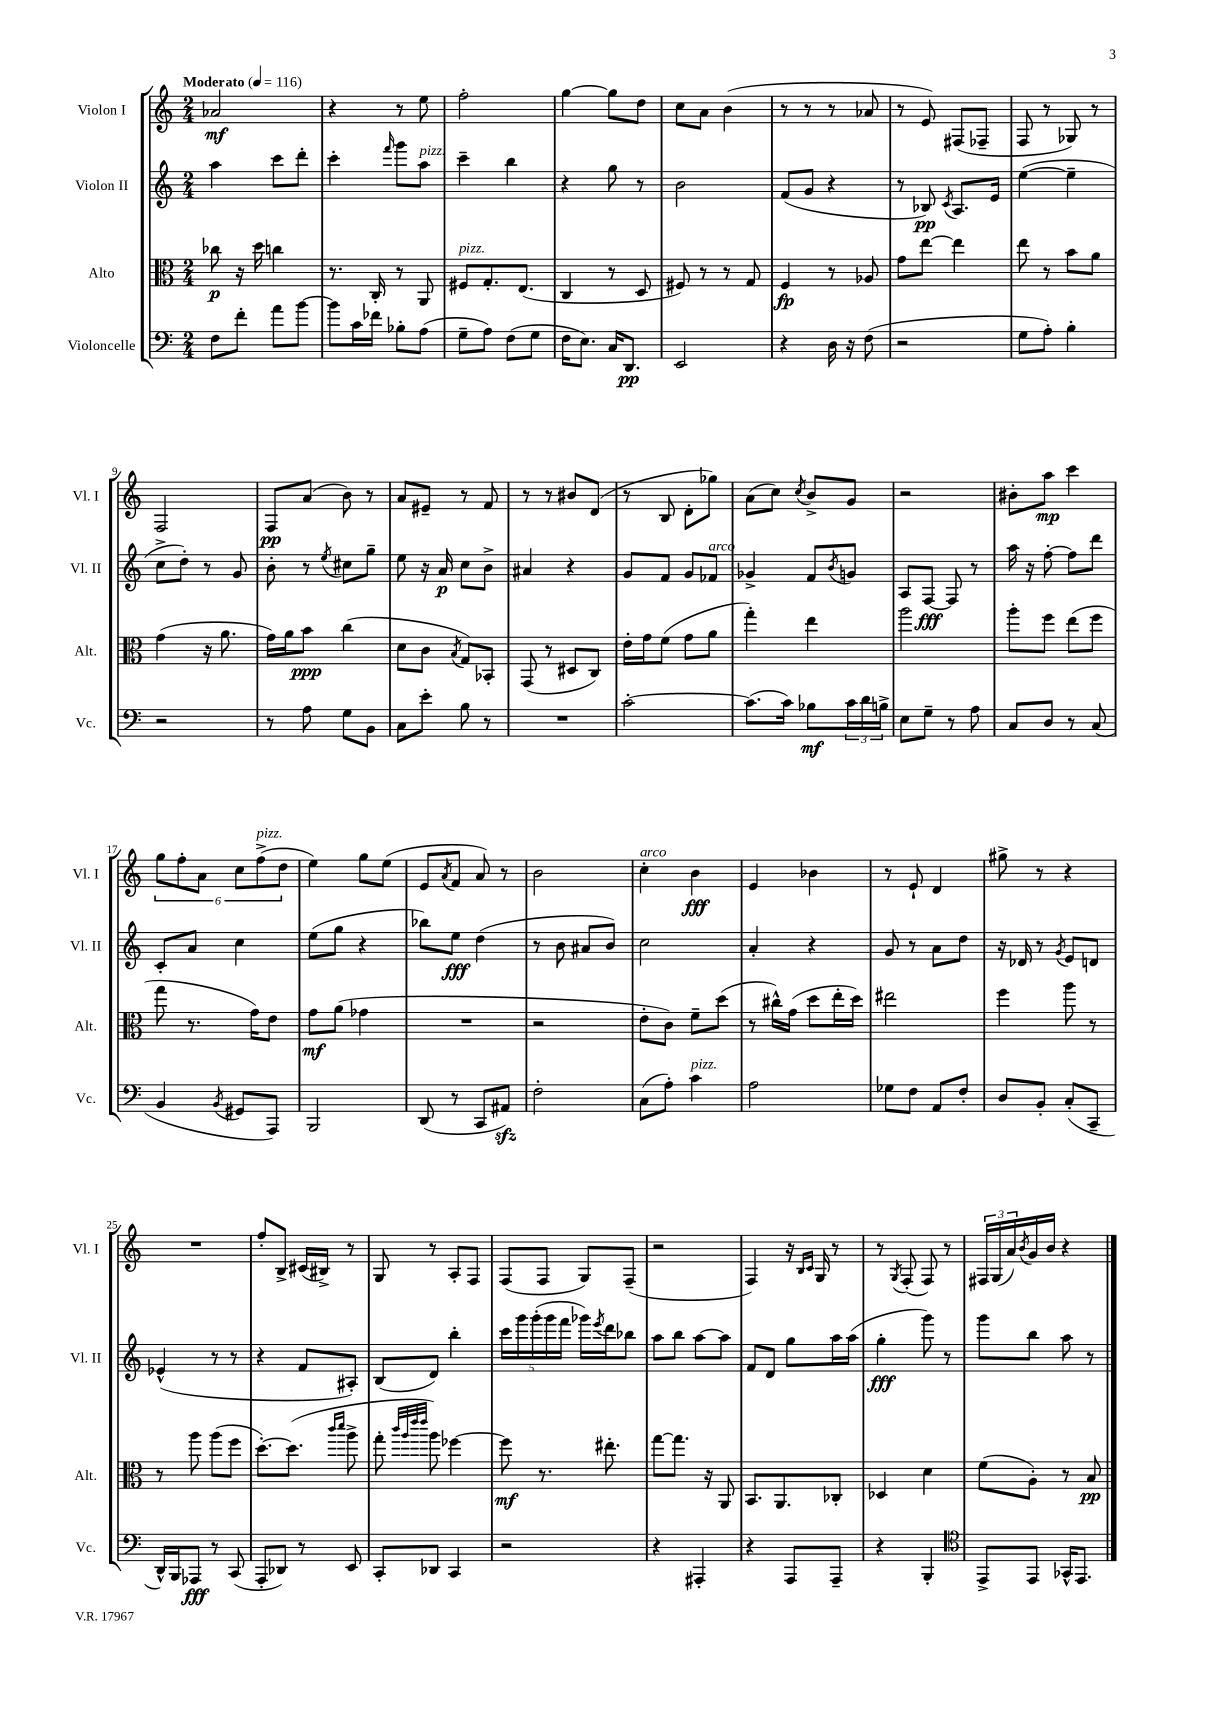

**kern	**dynam	**kern	**dynam	**kern	**dynam	**kern	**dynam
*part4	*part4	*part3	*part3	*part2	*part2	*part1	*part1
*staff4	*staff4	*staff3	*staff3	*staff2	*staff2	*staff1	*staff1
*I"Violoncelle	*	*I"Alto	*	*I"Violon II	*	*I"Violon I	*
*I'Vc.	*	*I'Alt.	*	*I'Vl. II	*	*I'Vl. I	*
*clefF4	*	*clefC3	*	*clefG2	*	*clefG2	*
*k[]	*	*k[]	*	*k[]	*	*k[]	*
*M2/4	*	*M2/4	*	*M2/4	*	*M2/4	*
*MM116	*	*MM116	*	*MM116	*	*MM116	*
=1	=1	=1	=1	=1	=1	=1	=1
!	!	!	!	!	!	!LO:TX:a:B:t=Moderato	!
8F\L	.	8cc-X\	p	4aa\	.	2a-X/	mf
8f'\J	.	16r	.	.	.	.	.
.	.	16dd\	.	.	.	.	.
8a\L	.	4ccn\	.	8ccc\L	.	.	.
[8b\J	.	.	.	8ddd'\J	.	.	.
=2	=2	=2	=2	=2	=2	=2	=2
8b\L]	.	8.r	.	4ccc'\	.	4r	.
16c\L	.	.	.	.	.	.	.
16f-X\JJ	.	16C'/	.	.	.	.	.
.	.	.	.	16qqfff/	.	.	.
8B-X'\L	.	8r	.	8ggg\L	.	8r	.
!	!	!	!	!LO:TX:a:i:t=pizz.	!	!	!
(8A\J	.	8AA/	.	8aa\J	.	8ee\	.
=3	=3	=3	=3	=3	=3	=3	=3
!	!	!LO:TX:a:i:t=pizz.	!	!	!	!	!
8G~\L	.	8F#X/L	.	4ccc~\	.	2ff'\	.
8A\J)	.	8.G'/	.	.	.	.	.
(8F\L	.	.	.	4bb\	.	.	.
.	.	(8.E/J	.	.	.	.	.
8G\J	.	.	.	.	.	.	.
=4	=4	=4	=4	=4	=4	=4	=4
16F\KL	.	4C/	.	4r	.	[4gg\	.
8.E\J)	.	.	.	.	.	.	.
16C/KL	.	8r	.	8gg\	.	8gg\L]	.
8.DD/J	pp	.	.	.	.	.	.
.	.	8D/	.	8r	.	8dd\J	.
=5	=5	=5	=5	=5	=5	=5	=5
2EE/	.	8F#X/)	.	2b\	.	8cc\L	.
.	.	8r	.	.	.	8a\J	.
.	.	8r	.	.	.	(4b\	.
.	.	8G/	.	.	.	.	.
=6	=6	=6	=6	=6	=6	=6	=6
4r	.	4F/	fp	(8f/L	.	8r	.
.	.	.	.	8g/J	.	8r	.
16D\	.	8r	.	4r	.	8r	.
16r	.	.	.	.	.	.	.
(8F\	.	8A-X/	.	.	.	8a-X/	.
=7	=7	=7	=7	=7	=7	=7	=7
2r	.	8g\L	.	8r	.	8r	.
.	.	[8ee\J	.	8B-X/)	pp	8e/)	.
.	.	.	.	8qc/	.	.	.
.	.	4ee\]	.	8.A/L	.	(8F#X/L	.
.	.	.	.	.	.	8F-X~/J	.
.	.	.	.	16e/Jk	.	.	.
=8	=8	=8	=8	=8	=8	=8	=8
8G\L	.	8ee\	.	([4ee\	.	8F/	.
8A'\J)	.	8r	.	.	.	8r	.
4B'\	.	8b\L	.	4ee~\]	.	8G-X/)	.
.	.	8a\J	.	.	.	8r	.
!!LO:LB:g=z
=9	=9	=9	=9	=9	=9	=9	=9
2r	.	(4g\	.	8cc^\L	.	2F/	.
.	.	.	.	8dd'\J)	.	.	.
.	.	16r	.	8r	.	.	.
.	.	8.a\	.	.	.	.	.
.	.	.	.	8g/	.	.	.
=10	=10	=10	=10	=10	=10	=10	=10
8r	.	16g\LL)	.	8b'\	.	8F/L	pp
.	.	16a\J	.	.	.	.	.
8A\	.	8b\J	ppp	8r	.	(8a/J	.
.	.	.	.	8qee/	.	.	.
8G\L	.	(4cc\	.	8cc#X\L	.	8b\)	.
8BB\J	.	.	.	8gg~\J	.	8r	.
=11	=11	=11	=11	=11	=11	=11	=11
8C\L	.	8d\L	.	8ee\	.	8a/L	.
8e'\J	.	8c\J	.	16r	.	8e#X~/J	.
.	.	.	.	16a/	p	.	.
.	.	8qB/	.	.	.	.	.
8B\	.	8G/L)	.	8cc\L	.	8r	.
8r	.	8BB-X'/J	.	8b^\J	.	8f/	.
=12	=12	=12	=12	=12	=12	=12	=12
2r	.	(8GG/	.	4a#X/	.	8r	.
.	.	8r	.	.	.	8r	.
.	.	8D#X/L	.	4r	.	8b#X/L	.
.	.	8C/J)	.	.	.	(8d/J	.
=13	=13	=13	=13	=13	=13	=13	=13
[2c'\	.	16e'\LL	.	8g/L	.	8r	.
.	.	16g\J	.	.	.	.	.
.	.	(8f\J	.	8f/J	.	8B/	.
.	.	8g\L	.	8g/L	.	8d'\L	.
!	!	!	!	!LO:TX:a:i:t=arco	!	!	!
.	.	8a\J	.	8f-X/J	.	8gg-X\J)	.
=14	=14	=14	=14	=14	=14	=14	=14
(8.c\L]	.	4gg'\)	.	4g-X^/	.	(8a\L	.
.	.	.	.	.	.	8cc\J)	.
16c\Jk)	.	.	.	.	.	.	.
.	.	.	.	.	.	8qcc/	.
8B-X\L	mf	4ee\	.	8f/L	.	8b^/L	.
.	.	.	.	8qb/	.	.	.
24c\L	.	.	.	8gn/J	.	8g/J	.
24d\	.	.	.	.	.	.	.
24Bn^\JJ	.	.	.	.	.	.	.
=15	=15	=15	=15	=15	=15	=15	=15
8E\L	.	2aa\	.	8A/L	.	2r	.
8G~\J	.	.	.	[8F/J	fff	.	.
8r	.	.	.	8F/]	.	.	.
8A\	.	.	.	8r	.	.	.
=16	=16	=16	=16	=16	=16	=16	=16
8C/L	.	8aa'\L	.	16aa\	.	8b#X'\L	.
.	.	.	.	16r	.	.	.
8D/J	.	8ff\J	.	[8ff'\	.	8aa\J	mp
8r	.	(8ee\L	.	8ff\L]	.	4ccc\	.
(8C/	.	8ff\J	.	8ddd\J	.	.	.
!!LO:LB:g=z
=17	=17	=17	=17	=17	=17	=17	=17
4BB/	.	8gg\	.	8c'/L	.	12gg\L	.
.	.	.	.	.	.	12ff'\	.
.	.	8.r	.	8a/J	.	.	.
.	.	.	.	.	.	12a\J	.
8qBB/	.	.	.	.	.	.	.
8GG#X/L	.	.	.	4cc\	.	12cc\L	.
.	.	16g\KL)	.	.	.	.	.
!	!	!	!	!	!	!LO:TX:a:i:t=pizz.	!
.	.	.	.	.	.	(12ff^\	.
8AAA/J)	.	8e\J	.	.	.	.	.
.	.	.	.	.	.	12dd\J	.
=18	=18	=18	=18	=18	=18	=18	=18
2BBB/	.	8g\L	mf	(8ee\L	.	4ee\)	.
.	.	(8a\J	.	8gg\J	.	.	.
.	.	4g-X\	.	4r	.	8gg\L	.
.	.	.	.	.	.	(8ee\J	.
=19	=19	=19	=19	=19	=19	=19	=19
(8DD/	.	2r	.	8bb-X\L)	.	8e/L	.
.	.	.	.	.	.	8qa/	.
8r	.	.	.	8ee\J	fff	8f/J	.
8CC/L	.	.	.	(4dd\	.	8a/)	.
8AA#Xzz/J)	.	.	.	.	.	8r	.
=20	=20	=20	=20	=20	=20	=20	=20
2F'\	.	2r	.	8r	.	2b\	.
.	.	.	.	8b\	.	.	.
.	.	.	.	8a#X/L	.	.	.
.	.	.	.	8b/J)	.	.	.
=21	=21	=21	=21	=21	=21	=21	=21
!	!	!	!	!	!	!LO:TX:a:i:t=arco	!
(8C\L	.	8e'\L	.	2cc\	.	4cc'\	.
8A'\J)	.	8c\J)	.	.	.	.	.
!LO:TX:a:i:t=pizz.	!	!	!	!	!	!	!
4c\	.	8f~\L	.	.	.	4b\	fff
.	.	(8dd\J	.	.	.	.	.
=22	=22	=22	=22	=22	=22	=22	=22
2A\	.	8r	.	4a'/	.	4e/	.
.	.	16cc#X^^\LL)	.	.	.	.	.
.	.	(16g\JJ	.	.	.	.	.
.	.	8dd\L	.	4r	.	4b-X\	.
.	.	16ee'\L	.	.	.	.	.
.	.	16dd\JJ)	.	.	.	.	.
=23	=23	=23	=23	=23	=23	=23	=23
8G-X\L	.	2ee#X\	.	8g/	.	8r	.
8F\J	.	.	.	8r	.	8e`/	.
8AA/L	.	.	.	8a\L	.	4d/	.
8F'/J	.	.	.	8dd\J	.	.	.
=24	=24	=24	=24	=24	=24	=24	=24
8D/L	.	4ff\	.	16r	.	8gg#X^\	.
.	.	.	.	16d-X/	.	.	.
8BB'/J	.	.	.	8r	.	8r	.
.	.	.	.	8qg/	.	.	.
(8C'/L	.	8aa\	.	8e/L	.	4r	.
8CC~/J	.	8r	.	8dn/J	.	.	.
!!LO:LB:g=z
=25	=25	=25	=25	=25	=25	=25	=25
16DD^^/LL)	.	8r	.	(4e-X^^/	.	2r	.
16BBB/J	.	.	.	.	.	.	.
8AAA-X/J	fff	8aa\	.	.	.	.	.
8r	.	(8aa\L	.	8r	.	.	.
(8CC/	.	8ff\J	.	8r	.	.	.
=26	=26	=26	=26	=26	=26	=26	=26
8AAA'/L	.	[8.dd'\L)	.	4r	.	8ff'/L	.
8DD-X/J)	.	.	.	.	.	8B^/J	.
.	.	(8.dd\J]	.	.	.	.	.
8r	.	.	.	8f/L	.	(16c#X/LL	.
.	.	.	.	.	.	16B#X^/JJ)	.
.	.	16qqccc/LL	.	.	.	.	.
.	.	16qqddd/JJ	.	.	.	.	.
8EE/	.	8aa^\	.	8A#X'/J)	.	8r	.
=27	=27	=27	=27	=27	=27	=27	=27
8CC'/L	.	8gg'\	.	(8B/L	.	8G/	.
.	.	32qqccc/LLL	.	.	.	.	.
.	.	32qqaa/	.	.	.	.	.
.	.	32qqeee/	.	.	.	.	.
.	.	32qqeee/JJJ	.	.	.	.	.
8DD-X/J	.	8aa\)	.	8d/J)	.	8r	.
4CC/	.	[4ff-X\	.	4bb'\	.	8A'/L	.
.	.	.	.	.	.	8F/J	.
=28	=28	=28	=28	=28	=28	=28	=28
2r	.	8ff-\]	mf	20ccc\LL	.	(8F/L	.
.	.	.	.	20ggg\	.	.	.
.	.	.	.	(20ggg'\	.	.	.
.	.	8.r	.	.	.	8F/J	.
.	.	.	.	20ggg\	.	.	.
.	.	.	.	20fff\JJ	.	.	.
.	.	.	.	16ggg-X\LL)	.	8G/L)	.
.	.	.	.	8qeee/	.	.	.
.	.	8.ee#X'\	.	16ddd\J	.	.	.
.	.	.	.	8bb-X\J	.	(8F~/J	.
=29	=29	=29	=29	=29	=29	=29	=29
4r	.	[8gg\L	.	8aa\L	.	2r	.
.	.	8.gg\J]	.	8bb\J	.	.	.
4AAA#X'/	.	.	.	[8aa\L	.	.	.
.	.	16r	.	.	.	.	.
.	.	8AA/	.	8aa\J]	.	.	.
=30	=30	=30	=30	=30	=30	=30	=30
4r	.	8.BB/L	.	8f/L	.	4F/)	.
.	.	.	.	8d/J	.	.	.
.	.	8.AA/	.	.	.	.	.
8AAA/L	.	.	.	8gg\L	.	16r	.
.	.	.	.	.	.	16qqB/LL	.
.	.	.	.	.	.	16qqc/JJ	.
.	.	.	.	.	.	16G/	.
8AAA~/J	.	8C-X'/J	.	16aa\L	.	8r	.
.	.	.	.	(16aa\JJ	.	.	.
=31	=31	=31	=31	=31	=31	=31	=31
4r	.	4D-X/	.	4gg'\	fff	8r	.
.	.	.	.	.	.	8qG/	.
.	.	.	.	.	.	(8F'/	.
4BBB'/	.	4d\	.	8ggg\)	.	8F/)	.
.	.	.	.	8r	.	8r	.
=32	=32	=32	=32	=32	=32	=32	=32
*clefC4	*	*	*	*	*	*	*
8EE^/L	.	(8f\L	.	8ggg\L	.	24F#X/LL	.
.	.	.	.	.	.	(24G/	.
.	.	.	.	.	.	24a/)	.
.	.	.	.	.	.	8qb/	.
8EE/J	.	8A'\J)	.	8bb\J	.	16g/	.
.	.	.	.	.	.	16b/JJ	.
16GG-X^^/KL	.	8r	.	8aa\	.	4r	.
8.EE/J	.	.	.	.	.	.	.
.	.	8B/	pp	8r	.	.	.
==	==	==	==	==	==	==	==
*-	*-	*-	*-	*-	*-	*-	*-
